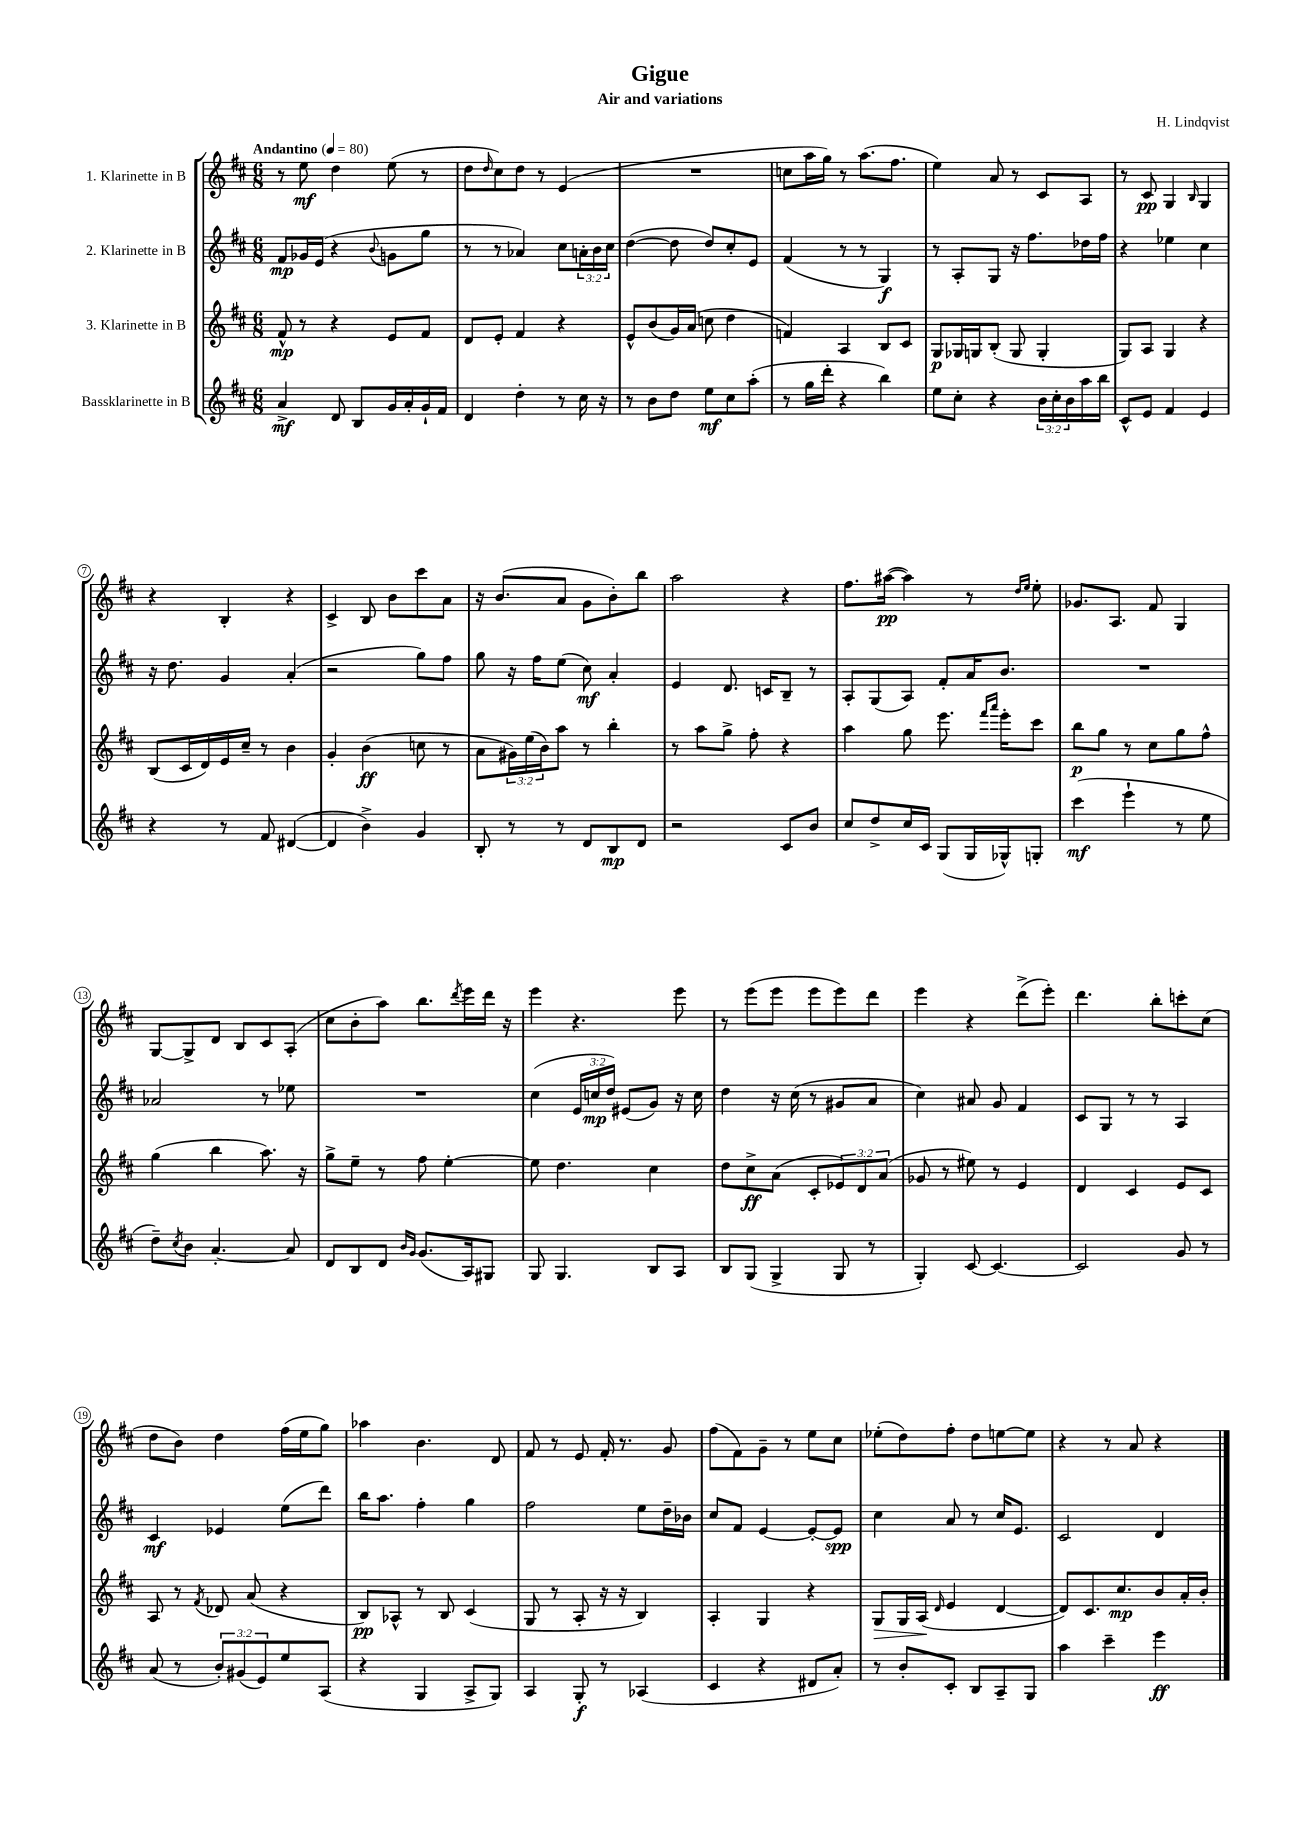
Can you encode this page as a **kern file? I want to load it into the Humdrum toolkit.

**kern	**kern	**kern	**kern
*staff4	*staff3	*staff2	*staff1
*clefG2	*clefG2	*clefG2	*clefG2
*k[f#c#]	*k[f#c#]	*k[f#c#]	*k[f#c#]
*M6/8	*M6/8	*M6/8	*M6/8
*MM80	*MM80	*MM80	*MM80
4a^/	8f#^^/	8f#/L	8r
.	8r	16g-/L	8ee\
.	.	(16e/JJ	.
8d/	4r	4r	4dd\
8B/L	.	.	.
.	.	8qqb/	.
16g/L	8e/L	8g\L	(8ee\
16a'/	.	.	.
16g`/	8f#/J	8gg\J	8r
16f#/JJ	.	.	.
=	=	=	=
4d/	8d/L	8r	8dd\L
.	.	.	16qqdd/
.	8e'/J	8r	8cc#\)
4dd'\	4f#/	4a-/)	8dd\J
.	.	.	8r
8r	4r	8cc#\L	(4e/
16cc#\	.	24a'\L	.
.	.	24b\	.
16r	.	.	.
.	.	24cc#\JJ	.
=	=	=	=
8r	8e^^/L	([4dd\	2.r
8b\L	(8b/	.	.
8dd\J	16g/L)	8dd\]	.
.	(16a/JJ	.	.
8ee\L	8cc\	8dd/L)	.
8cc#\	4dd\	8cc#'/	.
(8aa'\J	.	8e/J	.
=	=	=	=
8r	4f/)	(4f#/	8cc\L
16gg\LL	.	.	16aa\L
16ddd'\JJ	.	.	16gg\JJ)
4r	4A/	8r	8r
.	.	8r	(8.aa\L
4bb\)	8B/L	4G/)	.
.	.	.	8.ff#\J
.	8c#/J	.	.
=	=	=	=
8ee\L	8G/L	8r	4ee\)
8cc#'\J	16G-/L	8A'/L	.
.	16G/J	.	.
4r	(8B'/J	8G/J	8a/
.	8G/	16r	8r
.	.	8.ff#\L	.
24b\LL	4G'/	.	8c#/L
24cc#'\	.	.	.
24b\	.	.	.
16aa\	.	16dd-\L	8A/J
16bb\JJ	.	16ff#\JJ	.
=	=	=	=
8c#^^/L	8G/L)	4r	8r
8e/J	8A/J	.	8c#/
4f#/	4G/	4ee-\	4G/
.	.	.	16qqB/
4e/	4r	4cc#\	4G/
=	=	=	=
4r	(8B/L	16r	4r
.	.	8.dd\	.
.	16c#/L	.	.
.	16d/)	.	.
8r	16e/	4g/	4B'/
.	16cc#~/JJ	.	.
8f#/	8r	.	.
([4d#/	4b\	(4a'/	4r
=	=	=	=
4d#/]	4g'/	2r	4c#^/
4b^\)	(4b\	.	8B/
.	.	.	8b\L
4g/	8cc\	8gg\L)	8ccc#\
.	8r	8ff#\J	8a\J
=	=	=	=
8B'/	8a\L	8gg\	16r
.	.	.	(8.b/L
8r	24g#\L)	16r	.
.	(24ee\	.	.
.	.	16ff#\LK	.
.	24b\J)	.	.
8r	8aa\J	(8ee\J	8a/J
8d/L	8r	8cc#\)	8g\L
8B/	4bb'\	4a'/	8b'\)
8d/J	.	.	8bb\J
=	=	=	=
2r	8r	4e/	2aa\
.	8aa\L	.	.
.	8gg^\J	8.d/	.
.	8ff#'\	.	.
.	.	16c/LK	.
8c#/L	4r	8B~/J	4r
8b/J	.	8r	.
=	=	=	=
8cc#/L	4aa\	8A'/L	8.ff#\L
8dd^/	.	(8G/	.
.	.	.	([16aa#\Jk
16cc#/L	8gg\	8A/J)	4aa#\])
16c#/JJ	.	.	.
(8G/L	8.eee\	8f#'/L	.
16G/L	.	16a/K	8r
.	16qqfff#/LL	.	.
.	16qqaaa/JJ	.	.
16G-^^/J)	16eee'\LK	8.b/J	.
.	.	.	16qqdd/LL
.	.	.	16qqee/JJ
8G'/J	8ccc#\J	.	8ee'\
=	=	=	=
(4ccc#\	8bb\L	2.r	8.g-/L
.	8gg\J	.	.
.	.	.	8.A/J
4eee`\	8r	.	.
.	8cc#\L	.	8f#/
8r	8gg\	.	4G/
8ee\	8ff#^^\J	.	.
=	=	=	=
8dd~\L)	(4gg\	2a-/	[8G/L
8qcc#/	.	.	.
8b\J	.	.	8G^/]
[4.a'/	4bb\	.	8d/J
.	.	.	8B/L
.	8.aa\)	8r	8c#/
8a/]	.	8ee-\	(8A'/J
.	16r	.	.
=	=	=	=
8d/L	8gg^\L	2.r	8cc#\L
8B/	8ee~\J	.	8b'\
8d/J	8r	.	8aa\J)
16qqb/LL	.	.	.
16qqg/JJ	.	.	.
(8.g/L	8ff#\	.	8.bb\L
.	[4ee'\	.	.
.	.	.	8qddd/
16A/k)	.	.	16eee\L
8G#/J	.	.	16ddd\JJ
.	.	.	16r
=	=	=	=
8G/	8ee\]	(4cc#\	4eee\
4.G/	4.dd\	.	.
.	.	24e/LL	4.r
.	.	24cc/	.
.	.	24dd/JJ)	.
.	.	(8e#/L	.
8B/L	4cc#\	8g/J)	.
8A/J	.	16r	8eee\
.	.	16cc\	.
=	=	=	=
8B/L	8dd\L	4dd\	8r
(8G/J	8cc#^\	.	(8eee\L
4G^/	(8a\J	16r	8eee\J
.	.	(16cc#\	.
.	8c#'/L	8r	8eee\L
8G/	12e-/)	8g#/L	8eee\)
.	12d/	.	.
8r	.	8a/J	8ddd\J
.	(12a/J	.	.
=	=	=	=
4G'/)	8g-/	4cc#\)	4eee\
.	8r	.	.
[8c#/	8ee#\)	8a#/	4r
4.c#/_	8r	8g/	.
.	4e/	4f#/	(8ddd^\L
.	.	.	8eee'\J)
=	=	=	=
2c#/]	4d/	8c#/L	4.ddd\
.	.	8G/J	.
.	4c#/	8r	.
.	.	8r	8bb'\L
8g/	8e/L	4A/	8ccc'\
8r	8c#/J	.	(8cc#\J
=	=	=	=
(8a/	8A/	4c#/	8dd\L
8r	8r	.	8b\J)
.	8qf#/	.	.
12b'/L)	8d-/	4e-/	4dd\
(12g#/	.	.	.
.	(8a/	.	.
12e/)	.	.	.
8ee/	4r	(8ee\L	(16ff#\LL
.	.	.	16ee\J
(8A/J	.	8ddd\J)	8gg\J)
=	=	=	=
4r	8B/L)	16bb\LK	4aa-\
.	.	8.aa\J	.
.	8A-^^/J	.	.
4G/	8r	4ff#'\	4.b\
.	8B/	.	.
8A^/L	(4c#/	4gg\	.
8G/J)	.	.	8d/
=	=	=	=
4A/	8G/	2ff#\	8f#/
.	8r	.	8r
8G'/	8A'/	.	8e/
8r	16r	.	16f#'/
.	16r	.	8.r
(4A-/	4B/)	8ee\L	.
.	.	16dd~\L	8g/
.	.	16b-\JJ	.
=	=	=	=
4c#/	4A'/	8cc#/L	(8ff#\L
.	.	8f#/J	8f#\)
4r	4G/	[4e/	8g~\J
.	.	.	8r
8d#/L	4r	8e'/_L	8ee\L
8a'/J)	.	8e/]J	8cc#\J
=	=	=	=
8r	8G/L	4cc#\	(8ee-'\L
8b'/L	16G/L	.	8dd\)
.	(16A/JJ	.	.
.	16qqd/	.	.
8c#'/J	4e/	8a/	8ff#'\J
8B/L	.	8r	8dd\L
8A~/	[4d/	16cc#/LK	[8ee\
.	.	8.e/J	.
8G/J	.	.	8ee\]J
=	=	=	=
4aa\	8d/]L)	2c#/	4r
.	8.c#/	.	.
4ccc#~\	.	.	8r
.	8.cc#/	.	.
.	.	.	8a/
4eee\	8b/	4d/	4r
.	16a'/L	.	.
.	16b'/JJ	.	.
==	==	==	==
*-	*-	*-	*-
